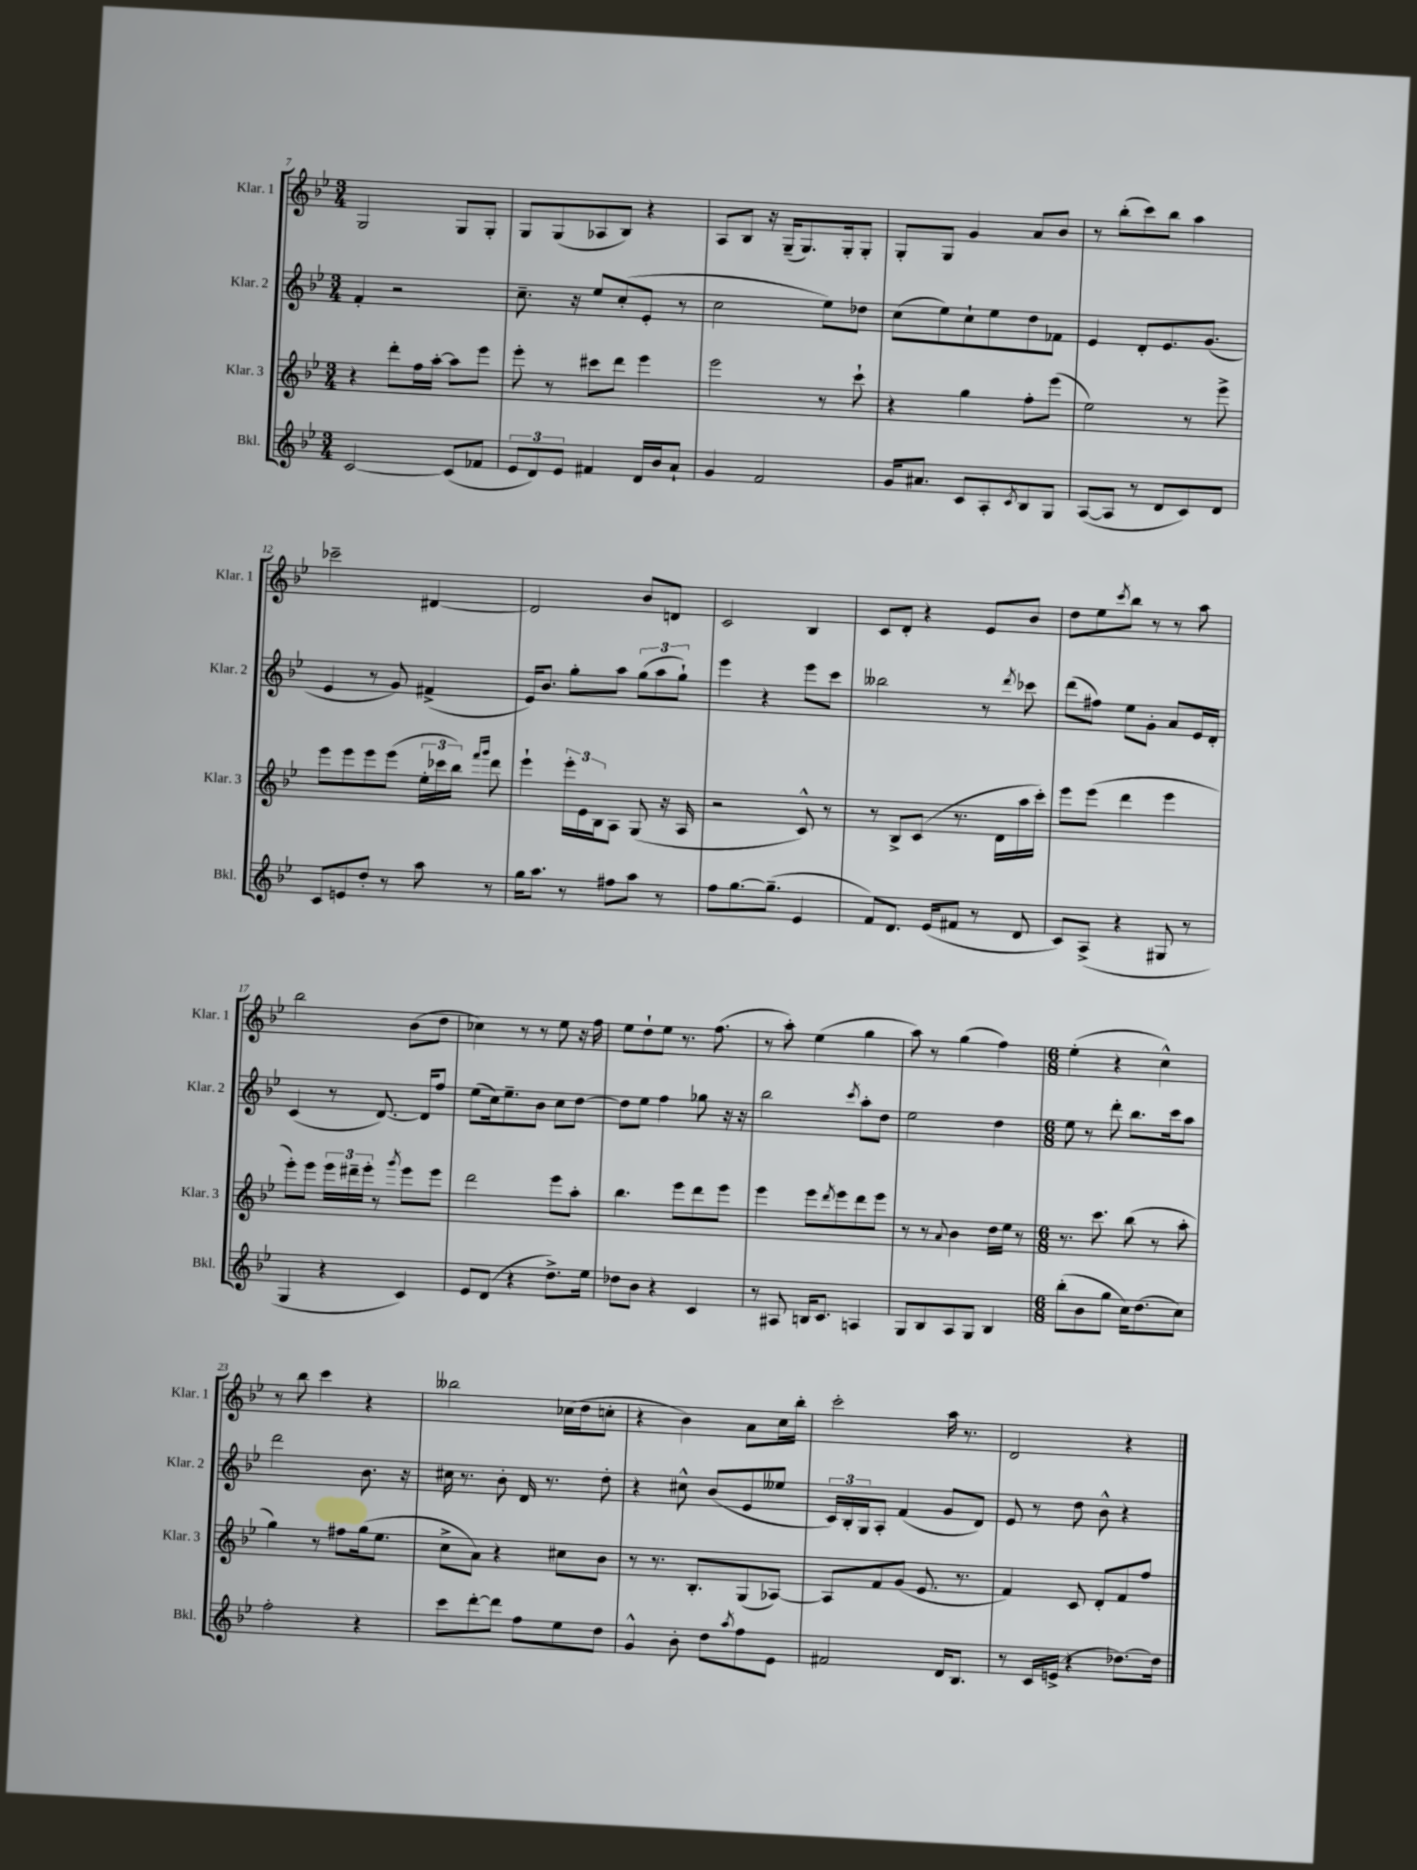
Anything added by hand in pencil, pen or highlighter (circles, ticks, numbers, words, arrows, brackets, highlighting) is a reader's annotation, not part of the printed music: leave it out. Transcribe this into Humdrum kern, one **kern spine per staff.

**kern	**kern	**kern	**kern
*staff4	*staff3	*staff2	*staff1
*clefG2	*clefG2	*clefG2	*clefG2
*k[b-e-]	*k[b-e-]	*k[b-e-]	*k[b-e-]
*M3/4	*M3/4	*M3/4	*M3/4
[2c	4r	4f'	2G
.	8ddd'	2r	.
.	16ff	.	.
.	[16aa'	.	.
(8c]	8aa]	.	8G
8f-	8eee-	.	8G'
=	=	=	=
12e-	8eee-'	8.cc~	8G
12d)	.	.	.
.	8r	.	(8G
12e-	.	.	.
.	.	16r	.
4f#	8ccc#	8ee-	8A-
.	8ddd	(8cc'	8B-)
16d	4eee-	8e-'	4r
16b-	.	.	.
8a`	.	8r	.
=	=	=	=
4g	2eee-	2cc	8A
.	.	.	8B-
2f	.	.	16r
.	.	.	(16G~
.	.	.	8.G)
.	8r	8ee-)	.
.	.	.	16G'
.	8ccc`	8dd-	8G'
=	=	=	=
16g	4r	(8cc	8G'
8.a#	.	.	.
.	.	8ee-)	8G
8c	4gg	8cc`	4g
8A'	.	8ee-	.
8qc	.	.	.
8B-	8ff'	8dd	8a
8G	(8eee-	8f-	8b-
=	=	=	=
([8A	2ee-)	4e-	8r
8A]	.	.	(8bb-'
8r	.	8d'	8ccc)
8d	.	8.e-	8bb-
8c)	8r	.	4aa
.	.	(8.g	.
8d	8eee-^	.	.
=	=	=	=
8c	8eee-	4e-	2ccc-~
8e	8eee-	.	.
8dd'	8eee-	8r	.
8r	(8eee-	8g)	.
8aa	24ee-'	(4f#^	[4d#
.	24ccc-	.	.
.	24bb-)	.	.
.	16qqfff	.	.
.	16qqggg	.	.
8r	8ddd	.	.
=	=	=	=
16gg	4eee-`	16e-)	2d#]
8.aa	.	8.b-	.
8r	24eee-'	8gg'	.
.	24e-	.	.
.	24B-	.	.
8ff#	8A	8aa	.
8aa	(8G	(12gg	8b-
.	.	12aa	.
8r	16r	.	8d
.	.	12gg`)	.
.	16A	.	.
=	=	=	=
8ff	2r	4eee-	2c
[8.gg	.	.	.
.	.	4r	.
(8.gg~]	.	.	.
4e-	8c^^)	8eee-	4B-
.	8r	8ccc	.
=	=	=	=
8f)	8r	2bb--	8c
8.d	8B-^	.	8d'
.	(8c	.	4r
(16e-	.	.	.
8f#	8.r	.	.
8r	.	8r	8e-
.	16d	.	.
.	.	8qddd	.
8d	16aa	8ccc-	8b-
.	16ccc')	.	.
=	=	=	=
8c)	8eee-	(8ddd	8dd
(8A^	(8eee-	8ff#)	8ee-
.	.	.	8qccc
4r	4ddd	8ee-	8bb-
.	.	8g'	8r
8G#	4eee-	8a	8r
8r	.	16e-	8aa
.	.	16d'	.
=	=	=	=
4G	8eee-')	(4c	2bb-
.	8eee-	.	.
4r	24eee-	8r	.
.	24ddd#~	.	.
.	24eee-'	.	.
.	8r	[8.d)	.
.	8qggg	.	.
4c)	8eee-	.	(8b-
.	.	16d]	.
.	8eee-	8ff	8dd
=	=	=	=
8e-	2ddd	(8ee-	4cc-)
(8d	.	16cc)	.
.	.	8.ee-~	.
4r	.	.	8r
.	.	8b-	8r
8.dd^)	8eee-	8cc	8ee-
.	8aa'	[8dd	16r
16ee-	.	.	16ff
=	=	=	=
8dd-	4.bb-	8dd]	8ee-
8b-	.	8ee-	8dd`
4r	.	4ff	8ee-
.	8eee-	.	8.r
4c	8ddd	8gg-	.
.	.	.	(8.ff
.	8eee-	16r	.
.	.	16r	.
=	=	=	=
8r	4eee-	2bb-	8r
8A#	.	.	8aa')
16B	8eee-	.	(4ee-
8.c	.	.	.
.	8qddd	.	.
.	8eee-	.	.
.	.	8qccc	.
4A	8ddd	8aa'	4gg
.	8eee-	8dd	.
=	=	=	=
8G	8r	2ee-	8aa)
8B-	8r	.	8r
.	8qqa	.	.
8A	4b-	.	(4gg
8G	.	.	.
4B-	16dd	4dd	4ff)
.	16ee-	.	.
.	8r	.	.
=	=	=	=
*M6/8	*M6/8	*M6/8	*M6/8
(8bb-'	8.r	8ee-	(4ee-'
8b-	.	8r	.
.	8.ccc	.	.
8gg	.	8ddd'	4r
16cc)	(8bb-	8.bb-	.
(8.dd	.	.	.
.	8r	.	4cc^^)
.	.	16ccc	.
8cc)	8aa'	8aa	.
=	=	=	=
2ff'	4gg)	2ddd	8r
.	.	.	8bb-
.	8r	.	4ccc
.	8ff#	.	.
4r	(16gg	8.b-	4r
.	8.ee-	.	.
.	.	16r	.
=	=	=	=
8ccc	8cc^	16cc#	2bb--
.	.	8.r	.
[8ddd'	8a)	.	.
8ddd]	4r	8b-'	.
8ff	.	16d	.
.	.	8.r	.
8ee-	8cc#	.	(16cc-
.	.	.	16dd
8dd	8b-	8dd'	8cc'
=	=	=	=
4g^^	8r	4r	4r
.	8.r	.	.
8b-'	.	8cc#^^	4b-)
.	8.B-'	.	.
8dd	.	(8b-	.
8qaa	.	.	.
8ff	(8G	8e-	8a
8e-	[8A-)	8ee--	16cc
.	.	.	16bb-'
=	=	=	=
2f#	8A-]	24c)	2ccc'
.	.	24B-'	.
.	.	24G	.
.	8f	8A'	.
.	(8g	(4f	.
.	8.e-	.	.
16d	.	8g	16aa
8.B-	8.r	.	8.r
.	.	8d)	.
=	=	=	=
8r	4f)	8e-	2d
16c	.	8r	.
(16e^	.	.	.
4r	8c	8dd	.
.	8d'	8b-^^	.
[8.dd-)	8f	4r	4r
.	8ff	.	.
16dd-]	.	.	.
==	==	==	==
*-	*-	*-	*-
